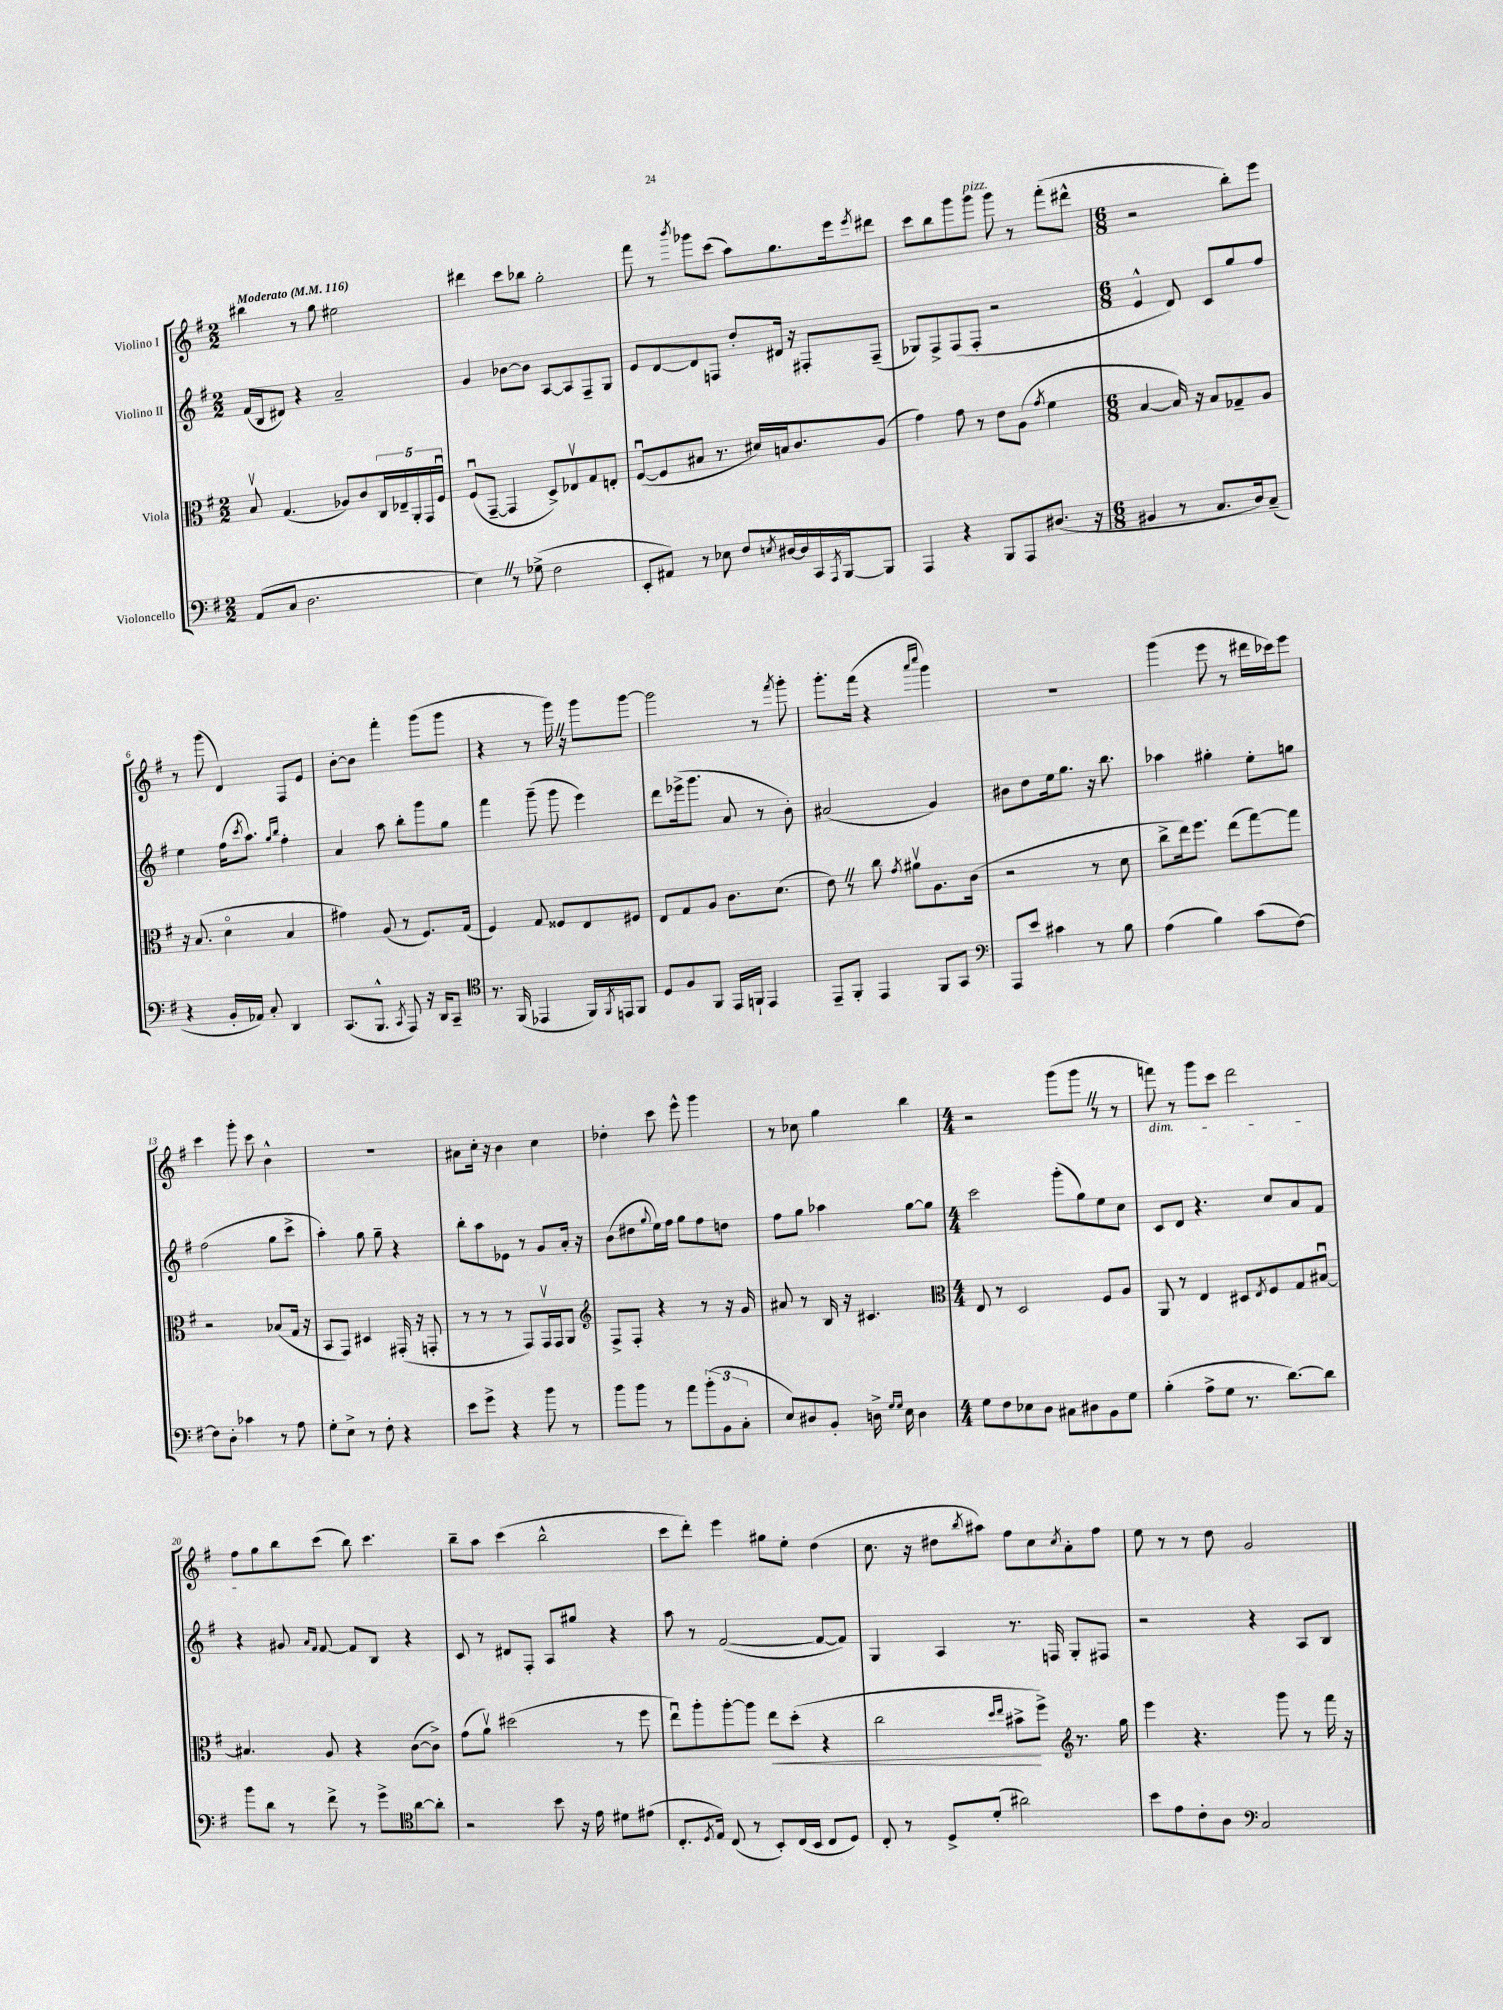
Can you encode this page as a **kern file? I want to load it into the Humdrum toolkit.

**kern	**kern	**kern	**kern
*staff4	*staff3	*staff2	*staff1
*clefF4	*clefC3	*clefG2	*clefG2
*k[f#]	*k[f#]	*k[f#]	*k[f#]
*M2/2	*M2/2	*M2/2	*M2/2
*MM116	*MM116	*MM116	*MM116
(8AA	8Bv	(16f#	4bb#
.	.	16B	.
8C	(4.G	8d#)	.
2.D	.	4r	8r
.	.	.	8gg
.	8A-)	2a~	2ee#
.	8c	.	.
.	20C	.	.
.	20E-~	.	.
.	20AA'	.	.
.	20GG	.	.
.	20F#u	.	.
=	=	=	=
4E)	(8F#u	4g	4ddd#
.	[8GG~	.	.
8r	4GG]	[8b-	8ccc
(8G-^	.	8b-]	8bb-
2F#	8D^)	[8A	2gg'
.	8E-v	8A]	.
.	8G	8F#~	.
.	8E'	8G	.
=	=	=	=
8EE'	([8F#u	8e	8fff#
8AA#)	8F#]	[8d	8r
.	.	.	8qbbb
8r	8B#	8d]	8ggg-
8E-	8.r	8F	(8ccc
8F#	.	8dd'	8aa)
.	16d#)	.	.
8qE	.	.	.
[16D#	16B	16d#	8.gg
16D#]	8.c	16r	.
16CC	.	8F#'	.
8qAAA	.	.	.
[16BBB	.	.	16eee
.	.	.	8qeee
8BBB]	(8A	(8F#~	8ddd#
=	=	=	=
4AAA	4g)	8G-)	8ccc
.	.	8F#^	8bb
4r	8g	(8F#	8ggg
.	8r	8F#'	8ggg
8BBB	8e	2r	8ggg
8AAA	(8A	.	8r
.	8qg	.	.
(8.D#	4f#	.	(8fff#'
.	.	.	8ddd#^^
16r	.	.	.
=	=	=	=
*M6/8	*M6/8	*M6/8	*M6/8
4BB#	[4B	4e^^	2r
8r	16B])	8d)	.
.	16r	.	.
8.C	8B	8c	.
.	8G-~	8gg	8bb')
16D)	.	.	.
(8C~	8A	8ff#	8eee
=	=	=	=
4r	16r	4ee	8r
.	(8.B	.	.
.	.	.	(8ggg
16BB'	4do	(16ff#	4d)
.	.	8qccc	.
16AA-)	.	8.aa)	.
8C'	.	.	.
.	.	16qqgg	.
.	.	16qqbb	.
4DD	4B	4ff#'	8F#
.	.	.	8e
=	=	=	=
(8.CC	4g#)	4a	[8b'
.	.	.	8b]
8.BBB^^	.	.	.
.	(8A	8aa	4fff#'
8qCC	.	.	.
8AAA)	8r	8bb'	.
16r	8.F#)	8ggg	(8ggg
16DD	.	.	.
8CC~	.	8gg	8ggg
.	(16G	.	.
=	=	=	=
*clefC4	*	*	*
8.r	4F#)	4fff#	4r
(16FF#	.	.	.
4EE-	8G	(8ggg~	8r
.	8F##	8ggg	16ggg)
.	.	.	16r
16FF#)	8E	4eee)	8ggg
8qFF#	.	.	.
16EE	.	.	.
8FF#	8F#	.	[8ggg
=	=	=	=
8D	8E	8ddd	2ggg]
8F#	8G	(16eee-^	.
.	.	8.ggg	.
8FF#	8A	.	.
16EE	8.c	8a	.
16FF`	.	.	.
4EE	.	8r	8r
.	(8.d	.	.
.	.	.	8qfff#
.	.	8b')	8ggg'
=	=	=	=
8EE~	8e)	(2a#	8.ggg'
8FF#'	8r	.	.
.	.	.	(16fff#
4EE	8cc	.	4r
.	8qg	.	.
.	8a#v	.	.
.	.	.	16qqaaa
.	.	.	16qqcccc
8FF#	8.A	4g)	4ggg)
8GG	.	.	.
.	(16c	.	.
=	=	=	=
*clefF4	*	*	*
8AAA	2r	8b#	2.r
8e	.	8dd	.
4c#	.	16ee	.
.	.	8.gg	.
8r	8r	16r	.
.	.	8.bb	.
8B	8d	.	.
=	=	=	=
(4A	8cc^	4aa-	(4ggg
.	16ee)	.	.
.	8.ff#	.	.
4B)	.	4gg#'	8eee
.	(8ee	.	8r
(8c	[8gg)	8ee'	16ddd#
.	.	.	16ccc-)
[8F#)	8gg]	8gg	8eee
=	=	=	=
8F#]	2r	(2ff#	4ccc
8D'	.	.	.
4c-	.	.	8ggg'
.	.	.	8ccc
8r	(8B-	8gg	4b^^
8A	16G	8ccc^	.
.	16r	.	.
=	=	=	=
8G'	8BB	4aa')	2.r
8E^	8GG)	.	.
8r	4D#	8gg	.
8F#'	.	8gg~	.
4r	(16GG#'	4r	.
.	16r	.	.
.	8GG'	.	.
=	=	=	=
8e	8r	8bb'	8a#
8g^	8r	8aa	16cc'
.	.	.	16r
4r	8r	8e-	4b
.	8GG)	8r	.
8b	16GGv	8g	4cc
.	16GG	.	.
8r	8AA	16a'	.
.	.	16r	.
=	=	=	=
*	*clefG2	*	*
8b	8F#^	(8b	4dd-'
8b	8F#'	8dd#	.
.	.	8qqgg	.
8r	4r	16ee)	8ccc
.	.	16ff#	.
8a	.	8gg	8eee^^
(12b'	8r	8ff#	4ggg
12BB	.	.	.
.	16r	8dd	.
12C'	.	.	.
.	16g	.	.
=	=	=	=
8E)	8a#	8ff#	8r
8D#	8r	8gg	8cc-
8BB'	16B	4aa-	4gg
.	16r	.	.
16D^	4.c#	.	.
16qqG	.	.	.
16qqG	.	.	.
16E	.	.	.
4D	.	[8gg	4bb
.	.	8gg]	.
=	=	=	=
*	*clefC3	*	*
*M4/4	*M4/4	*M4/4	*M4/4
8G	8E	2ccc	2r
8F#	8r	.	.
8E-	2D	.	.
8D	.	.	.
8C#	.	(8ggg'	(8ggg
8D#	.	8gg)	8ggg
8BB	8F#	8ee	8r
8G	8A	8cc	8r
=	=	=	=
(4B'	8AA	8c	8fff)
.	8r	8d	8r
8A^	4E	4.r	8ggg
8G	.	.	8ccc
8.r	8D#	.	2ddd
.	8qE	.	.
.	8F#	8cc	.
[8.d)	.	.	.
.	8G	8a	.
8d]	[8B#u	8f#	.
=	=	=	=
8b	4.B#]	4r	8ff#
8d	.	.	8gg
8r	.	8g#	8bb
.	.	16qqa	.
.	.	16qqf#	.
8f#^	8A	[8f#	(8ccc
8r	4r	8f#]	8bb)
8g^	.	8B	4.ccc
[8a	([8c	4r	.
8a']	8c^])	.	.
=	=	=	=
*clefC4	*	*	*
2r	(8g	8c	8bb~
.	8av)	8r	8aa
.	(2dd#	8d#	(4ccc
.	.	8F#'	.
8b	.	8A	2bb^^
16r	.	8gg#	.
16e	.	.	.
8d#	8r	4r	.
(8e#	8ff#	.	.
=	=	=	=
8.C'	8eeu)	8aa	8ccc
.	8aa'	8r	8ddd')
8qD	.	.	.
16E)	.	.	.
(8C	[8aa'	([2f#	4eee
8r	8aa]	.	.
8BB')	8ee	.	8gg#
(16C	(8dd'	.	8ee'
16BB	.	.	.
8C	4r	8f#_	(4dd
8D)	.	8f#])	.
=	=	=	=
8C'	2cc	4G	8.cc
8r	.	.	.
.	.	.	16r
8D^	.	4A	8dd#
.	.	.	8qbb
(8d'	.	.	8aa#)
.	16qqdd	.	.
.	16qqee	.	.
2a#)	8b#^	8.r	8ff#
.	8ff#^)	.	8cc
.	.	16F	.
.	.	.	8qcc
.	8.r	8G'	8a'
.	.	8F#	8ff#
.	16gg	.	.
=	=	=	=
*	*clefG2	*	*
8b	4eee	2r	8ee
8e	.	.	8r
8c'	4.r	.	8r
8A	.	.	8dd
*clefF4	*	*	*
2C	.	4r	2g
.	8ggg	.	.
.	8r	8A	.
.	16fff#	8B	.
.	16r	.	.
==	==	==	==
*-	*-	*-	*-
